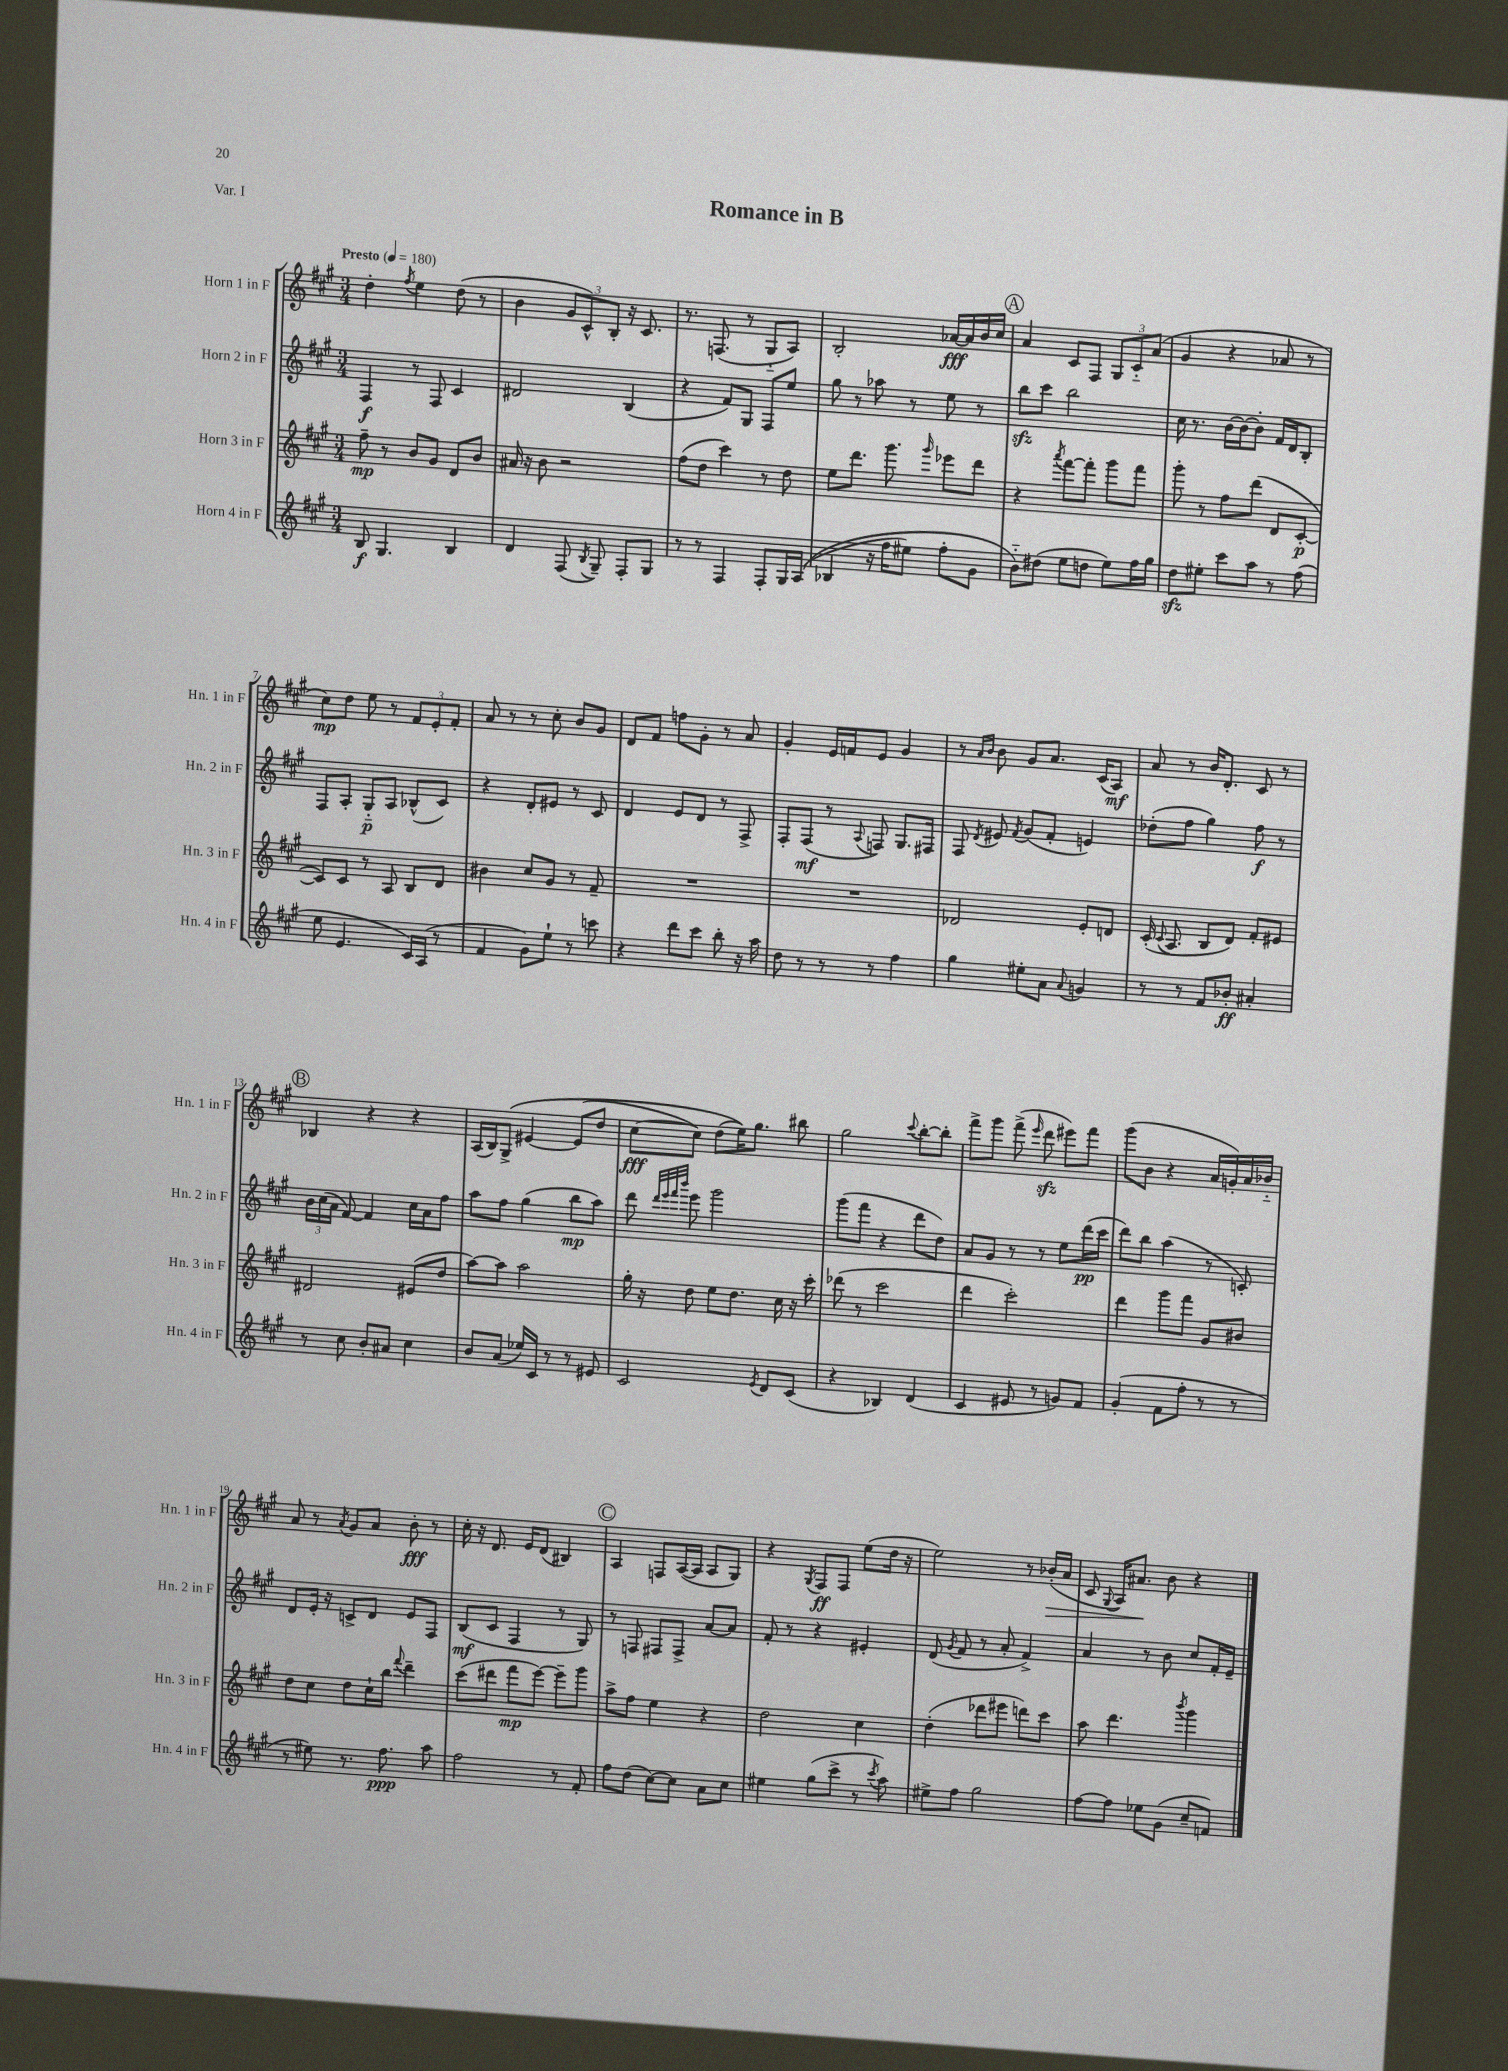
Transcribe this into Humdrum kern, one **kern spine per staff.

**kern	**kern	**kern	**kern
*staff4	*staff3	*staff2	*staff1
*clefG2	*clefG2	*clefG2	*clefG2
*k[f#c#g#]	*k[f#c#g#]	*k[f#c#g#]	*k[f#c#g#]
*M3/4	*M3/4	*M3/4	*M3/4
*MM180	*MM180	*MM180	*MM180
8B	8ff#~	4F#	4dd'
4.G#	8r	.	.
.	.	.	8qff#
.	8b	8r	4ee
.	8g#	8F#	.
4B	8d	4c#	(8dd
.	8b	.	8r
=	=	=	=
4d	16a#	2d#	4b
.	16r	.	.
.	8b	.	.
(8F#	2r	.	12g#
.	.	.	12c#^^)
8qB	.	.	.
8G#~)	.	.	.
.	.	.	12B'
8F#'	.	(4B	16r
.	.	.	8.c#
8G#	.	.	.
=	=	=	=
8r	(8ff#	4r	8.r
8r	8dd	.	.
.	.	.	(8.F
4F#	4ccc#)	8f#)	.
.	.	8G#	8r
8F#'	8r	8F#	8G#'~
16G#	8dd	8ee	8A)
&((16A	.	.	.
=	=	=	=
4B-	8ee	8gg#	2B'
.	8.ddd	8r	.
16r	.	8aa-	.
16ff#	8.ggg#	.	.
8ee#)	.	8r	.
.	16qqggg#	.	.
8ff#'	8eee-	8ee	[16a-
.	.	.	16a-]
8g#	8ddd	8r	16b
.	.	.	16cc#
=	=	=	=
8b'~&)	4r	8bb	4a
(8dd#	.	8ccc#	.
.	8qaaa	.	.
8ee	[8fff#	2bb	8c#
8dd	8fff#']	.	8F#
8ee)	8ggg#	.	12G#
.	.	.	12c#'~
16ff#	8fff#	.	.
.	.	.	(12a
16gg#	.	.	.
=	=	=	=
8dd	8ggg#'	16cc#	4g#
.	.	8.r	.
8ee#'	8r	.	.
8ccc#	8ff#	[16b	4r
.	.	16b_	.
8aa	(8ddd	8b']	.
8r	8d	16f#	8a-
.	.	16d	.
(8ff#	[8c#'	8B'	8r
=	=	=	=
8ee	8c#])	8F#	8cc#)
4.e	8c#	8A'	8dd
.	8r	8G#'~	8ee
.	8A	8A	8r
16c#)	8B	(8B-^^	12f#
(16A	.	.	.
.	.	.	12e'
8r	8d	8c#)	.
.	.	.	12f#'
=	=	=	=
4f#	4b#	4r	8a
.	.	.	8r
8g#)	8cc#	8d'	8r
8ee`	8g#	8e#	8cc#'
8r	8r	8r	8b
8ccc	8f#~	8c#	8g#
=	=	=	=
4r	2.r	4d	8d
.	.	.	8f#
8ddd	.	8e	8ff
8ccc#	.	8d	8g#'
8bb'	.	8r	8r
16r	.	8F#^	8a
16aa	.	.	.
=	=	=	=
8dd	2.r	8F#'	4g#'
8r	.	(8F#	.
8r	.	8r	16e
.	.	.	16f
.	.	8qqA	.
8r	.	8F)	8e
4ff#	.	8.G#	4g#
.	.	16F#	.
=	=	=	=
4gg#	2d-	8F#	8r
.	.	.	16qqa
.	.	8qd	16qqb
.	.	8e#	8b
.	.	8qf#	.
8ee#'	.	(8g#	8g#
8a	.	8f#'	8.a
8qqa	.	.	.
4g	8e'	4e)	.
.	.	.	(16c#
.	8d	.	8A)
=	=	=	=
8r	(16c#'	(8dd-'	8a
.	8qqc#	.	.
.	8.A	.	.
8r	.	8ff#	8r
8f#	8B	4gg#)	16b
.	.	.	8.d'
8b-'	8d)	.	.
4a#'	8f#'	8ff#	8c#
.	8e#	8r	8r
=	=	=	=
8r	2d#	24b	4B-
.	.	(24cc#	.
.	.	24a	.
8cc#	.	[8f#)	.
8b'	.	4f#]	4r
8a#	.	.	.
4cc#	(8e#	16cc#	4r
.	.	16a	.
.	8dd	8ff#	.
=	=	=	=
8b	[8aa)	8aa	(16A
.	.	.	16B)
(8a	8aa]	8ff#	&(8G#^
16ee-)	2aa	(4gg#	[4e#
16c#	.	.	.
8r	.	.	.
8r	.	8bb	(8e#]
8e#	.	8aa)	8dd
=	=	=	=
2c#	16gg#'	8ddd	[8cc#
.	16r	.	.
.	.	32qqddd	.
.	.	32qqeee	.
.	.	32qqfff#	.
.	.	32qqbbb	.
.	8dd	8eee	8cc#])
.	8ee	2ggg#	(8dd
.	8.dd	.	16ee)&)
.	.	.	8.gg#
8qe	.	.	.
8d	.	.	.
.	16cc#	.	.
(8c#	16r	.	8bb#
.	16ccc#'	.	.
=	=	=	=
4r	(8ddd-	(8ggg#	2gg#
.	8r	8fff#	.
4B-)	2ccc#	4r	.
.	.	.	8qqccc#
(4d	.	8ddd	[8bb'
.	.	8dd)	8bb']
=	=	=	=
4c#	4ddd	8a	8fff#^
.	.	8g#	8ggg#
8e#	2ccc#')	8r	(8fff#^
.	.	.	16qqeee
8r	.	8r	8ddd
8g)	.	8ee	8eee#)
8f#	.	(16ddd	8fff#
.	.	16ccc#	.
=	=	=	=
(4g#'	4ddd	8ddd)	(8ggg#
.	.	8bb	8b
8f#	8ggg#	(4aa	4r
8ff#'	8fff#	.	.
8r	8g#	8r	16a
.	.	.	16g')
8r	8b#	8c')	16a
.	.	.	16b-'~
=	=	=	=
8r	8dd	8d	8a
8ee#)	8cc#	16e'	8r
.	.	16r	.
.	.	.	8qa
8.r	8dd	8c^	8g#
.	16cc#`	8d	8a
8.ff#	16bb	.	.
.	8qqfff#	.	.
.	4ddd~	8e	8b'
8aa	.	8F#	8r
=	=	=	=
2ff#	(8ccc#	(8B	16cc#'
.	.	.	16r
.	8ddd#	8c#	8.d
.	8fff#	4F#	.
.	.	.	16e
.	[8eee)	.	(8d
8r	8eee~]	8r	4B#)
8f#'	8ggg#	8G#)	.
=	=	=	=
8ff#	8aa^	8r	4A
(8dd	8ff#	8F	.
[8cc#)	4ee	8F#	8F
8cc#]	.	8F#^	([16A
.	.	.	16A]
8a	4r	[8a	8A
8cc#	.	8a]	8G#)
=	=	=	=
4ee#	2dd	8f#'	4r
.	.	8r	.
.	.	.	8qG#
(8gg#	.	4r	8F#
8ccc#^	.	.	8F#
8r	4cc#	4e#'	(8ee
8qccc#	.	.	.
8aa)	.	.	16dd
.	.	.	16r
=	=	=	=
8ee#^	(4dd'	(8d	2ee)
.	.	8qg#	.
8ff#	.	8f#	.
2gg#	8ddd-	8r	.
.	8eee#	8a'	.
.	8ddd)	4f#^)	8r
.	8ccc#	.	(16b-'
.	.	.	16a
=	=	=	=
[8ff#	8aa	4a	8c#
.	.	.	8qqG#
8ff#]	4.ddd	.	16A)
.	.	.	8.a#
8ee-	.	8r	.
(8g#	.	8b	8b
.	8qbbb	.	.
8cc#~	4ggg#	8cc#	4r
8f)	.	16f#'	.
.	.	16e~	.
==	==	==	==
*-	*-	*-	*-
